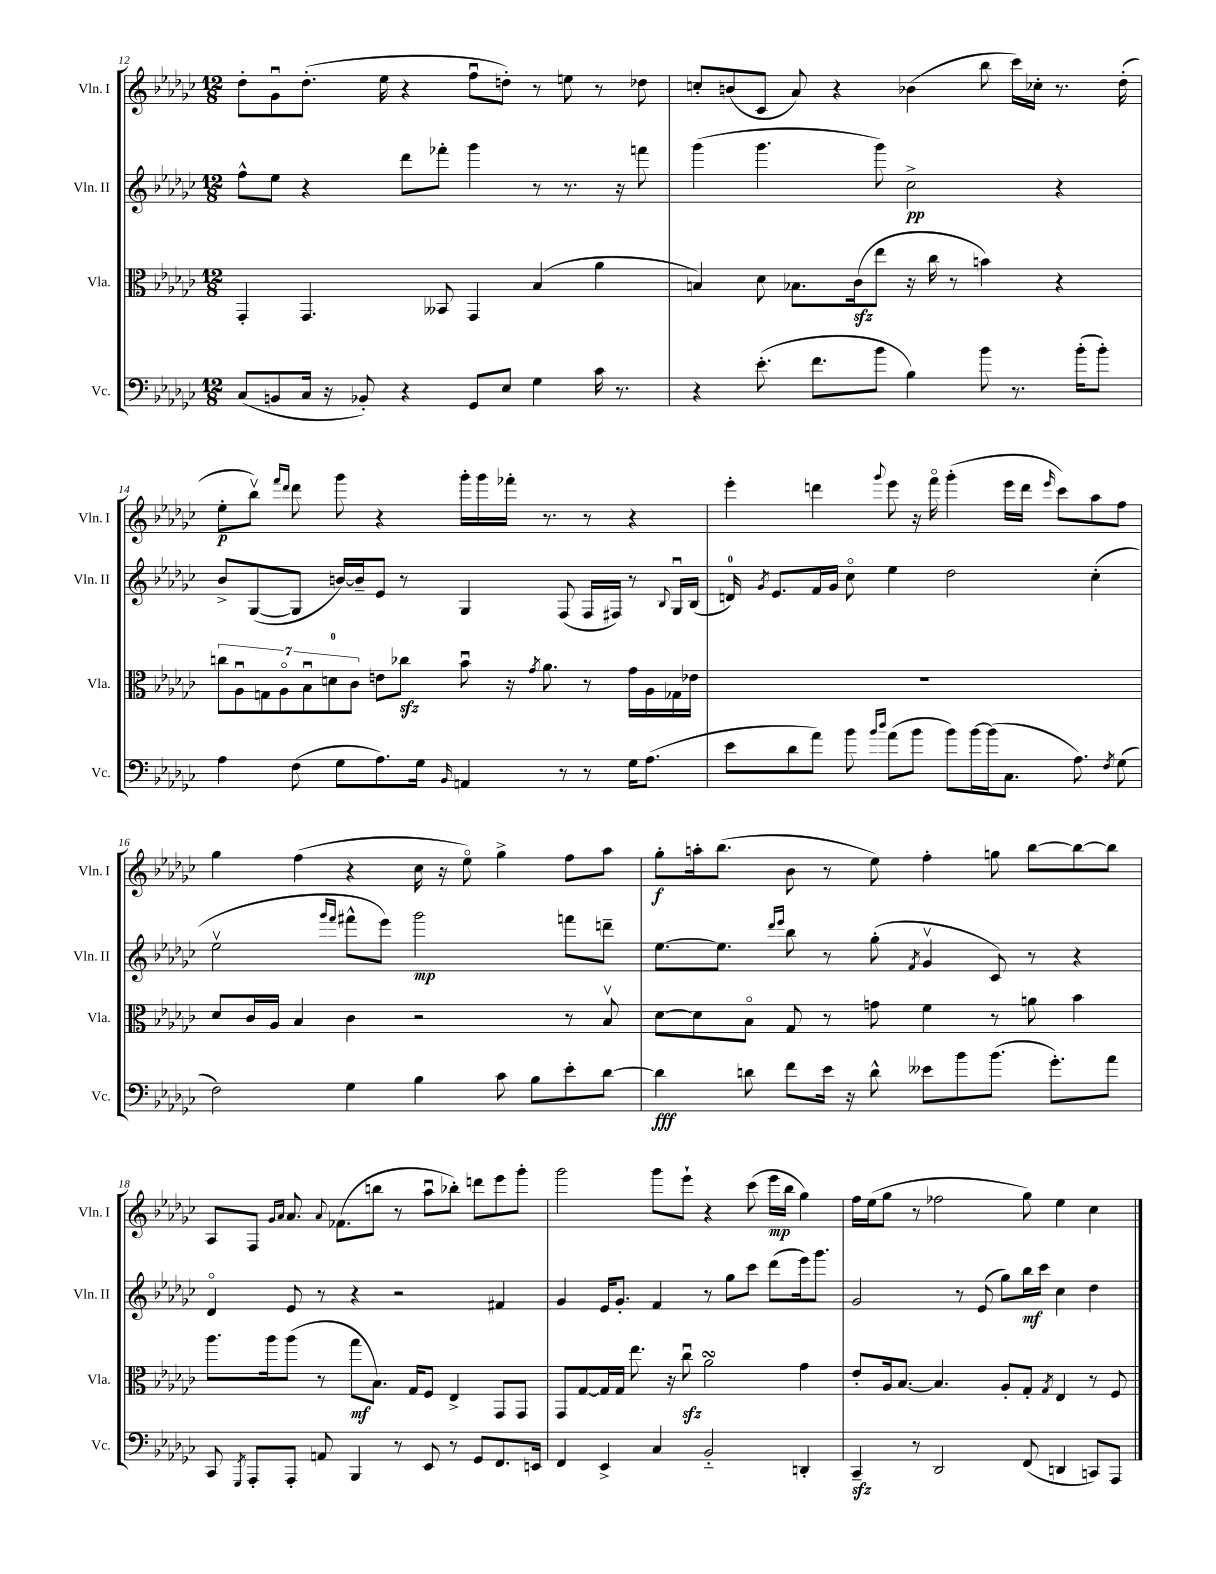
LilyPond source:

<<
\new StaffGroup <<
\new Staff = "s0" \with { instrumentName = "Vln. I" shortInstrumentName = "Vln. I" } {
    \clef treble \key ges \major \numericTimeSignature \time 12/8
    \autoBeamOff des''8[-. ges'8\downbow des''8.]-.( ees''16 r4 f''8[\downbow d''8]-.) r8 e''8 r8 des''8 |
    c''8[-. b'8( ces'8] aes'8) r4 bes'4( bes''8 ces'''16[) ces''16]-. r8. des''16-.( |
    ees''8[-.\p bes''8]\upbow) \grace { f'''16[ des'''16] } des'''8 ges'''8 r4 ges'''16[-. ges'''16 fes'''16]-. r8. r8 r4 |
    ees'''4-. d'''4 \appoggiatura { ges'''8 } ees'''8 r16 f'''16\flageolet ges'''4-.( ees'''16[ d'''16] \grace { ees'''16 } ces'''8[) aes''8 f''8] |
    ges''4 f''4( r4 ces''16 r16 ees''8\flageolet) ges''4-> f''8[ aes''8] |
    ges''8[-.\f a''16-. bes''8.]( bes'8 r8 ees''8) f''4-. g''8 bes''8[~ bes''8~ bes''8] |
    aes8[ f8] \grace { ges'16[ aes'16] } aes'8. \appoggiatura { aes'8 } fes'8.[( b''8] r8 aes''8[\downbow bes''8]-.) d'''8[ ees'''8 ges'''8]-. |
    ges'''2 ges'''8[ ees'''8]-! r4 ces'''8( ees'''16[\mp bes''16] ges''4) |
    f''16[ ees''16( ges''8] r8 fes''2 ges''8) ees''4 ces''4 \bar "|." |
}
\new Staff = "s1" \with { instrumentName = "Vln. II" shortInstrumentName = "Vln. II" } {
    \clef treble \key ges \major \numericTimeSignature \time 12/8
    \autoBeamOff f''8[-^ ees''8] r4 des'''8[ fes'''8]-. ges'''4 r8 r8. r16 f'''8 |
    ges'''4( ges'''4. ges'''8) ces''2->\pp r4 |
    bes'8[-> ges8~( ges8] b'16[~) b'16-- ees'8] r8 ges4 f8( f16[ fis16]) r8 \appoggiatura { bes8 } ges16[\downbow bes16]( |
    d'16-0) \acciaccatura { ges'8 } ees'8.[ f'16 ges'16] ces''8\flageolet ees''4 des''2 ces''4-.( |
    ees''2\upbow \grace { ges'''16[ f'''16] } fis'''8[-^ ees'''8]) ges'''2\mp f'''8[ d'''8]-- |
    ees''8.[~ ees''8.] \grace { des'''16[ ees'''16] } bes''8 r8 ges''8-.( \acciaccatura { f'8 } ges'4\upbow ces'8) r8 r4 |
    des'4\flageolet ees'8 r8 r4 r2 fis'4 |
    ges'4 ees'16[ ges'8.]-. f'4 r8 ges''8[ ces'''8] des'''8[( ees'''16) ges'''8.] |
    ges'2 r8 ees'8( ges''8[) bes''16\mf ces'''16] ces''4 des''4 \bar "|." |
}
\new Staff = "s2" \with { instrumentName = "Vla." shortInstrumentName = "Vla." } {
    \clef alto \key ges \major \numericTimeSignature \time 12/8
    \autoBeamOff ges,4-. ges,4. beses,8 ges,4 bes4( aes'4 |
    b4) des'8 bes8.[ ces'16\sfz( ees''8] r16 ces''16 r8 b'4) r4 |
    \tuplet 7/4 { c''8[ aes8\downbow g8 aes8\flageolet bes8\downbow d'8-0 ces'8] } e'8[ ces''8]\sfz bes'8\downbow r16 \acciaccatura { ges'8 } aes'8. r8 ges'16[ aes16 ges16 ees'16] |
    R1. |
    des'8[ ces'16 aes16] bes4 ces'4 r2 r8 bes8\upbow |
    des'8[~ des'8 bes8]\flageolet ges8 r8 g'8 f'4 r8 a'8 bes'4 |
    aes''8.[ aes''16 aes''8]( r8 ges''8[\mf bes8.]) ges16[ f8] ees4-> ges,8[ ges,8] |
    ges,8[ ges8~ ges16 ges16] ees''8. r16 ces''8\downbow\sfz aes'2\turn ges'4 |
    ees'8[-. aes16 bes8.]~ bes4. aes8[-. ges8]-. \acciaccatura { ges8 } ees4 r8 f8 \bar "|." |
}
\new Staff = "s3" \with { instrumentName = "Vc." shortInstrumentName = "Vc." } {
    \clef bass \key ges \major \numericTimeSignature \time 12/8
    \autoBeamOff ces8[( b,8 ces16] r16 bes,8-.) r4 ges,8[ ees8] ges4 ces'16 r8. |
    r4 ees'8.-.( f'8.[ bes'8] bes4) bes'8 r8. bes'16[-.( bes'8]-.) |
    aes4 f8( ges8[ aes8.) ges16] \grace { bes,16 } a,4 r8 r8 ges16[ aes8.]( |
    ees'8[ des'8 aes'8]) bes'8 \grace { bes'16[ des''16] } aes'8[( bes'8] bes'8[) bes'16~ bes'16( ces8.] aes8.) \acciaccatura { f8 } ges8( |
    f2) ges4 bes4 ces'8 bes8[ ees'8-. des'8]~ |
    des'4\fff d'8 f'8[ ees'16] r16 d'8-^ eeses'8[ bes'8 bes'8.]( ges'8.[-.) aes'8] |
    ces,8 \acciaccatura { ges,,8 } aes,,8[-. aes,,8]-. a,8 bes,,4 r8 ees,8 r8 ges,8[ f,8. e,16] |
    f,4 ees,4-> ces4 bes,2-_ d,4-. |
    ces,4--\sfz r8 des,2 f,8( d,4 c,8[) aes,,8] \bar "|." |
}
>>
>>
\layout { \context { \Score currentBarNumber = #12 } }
